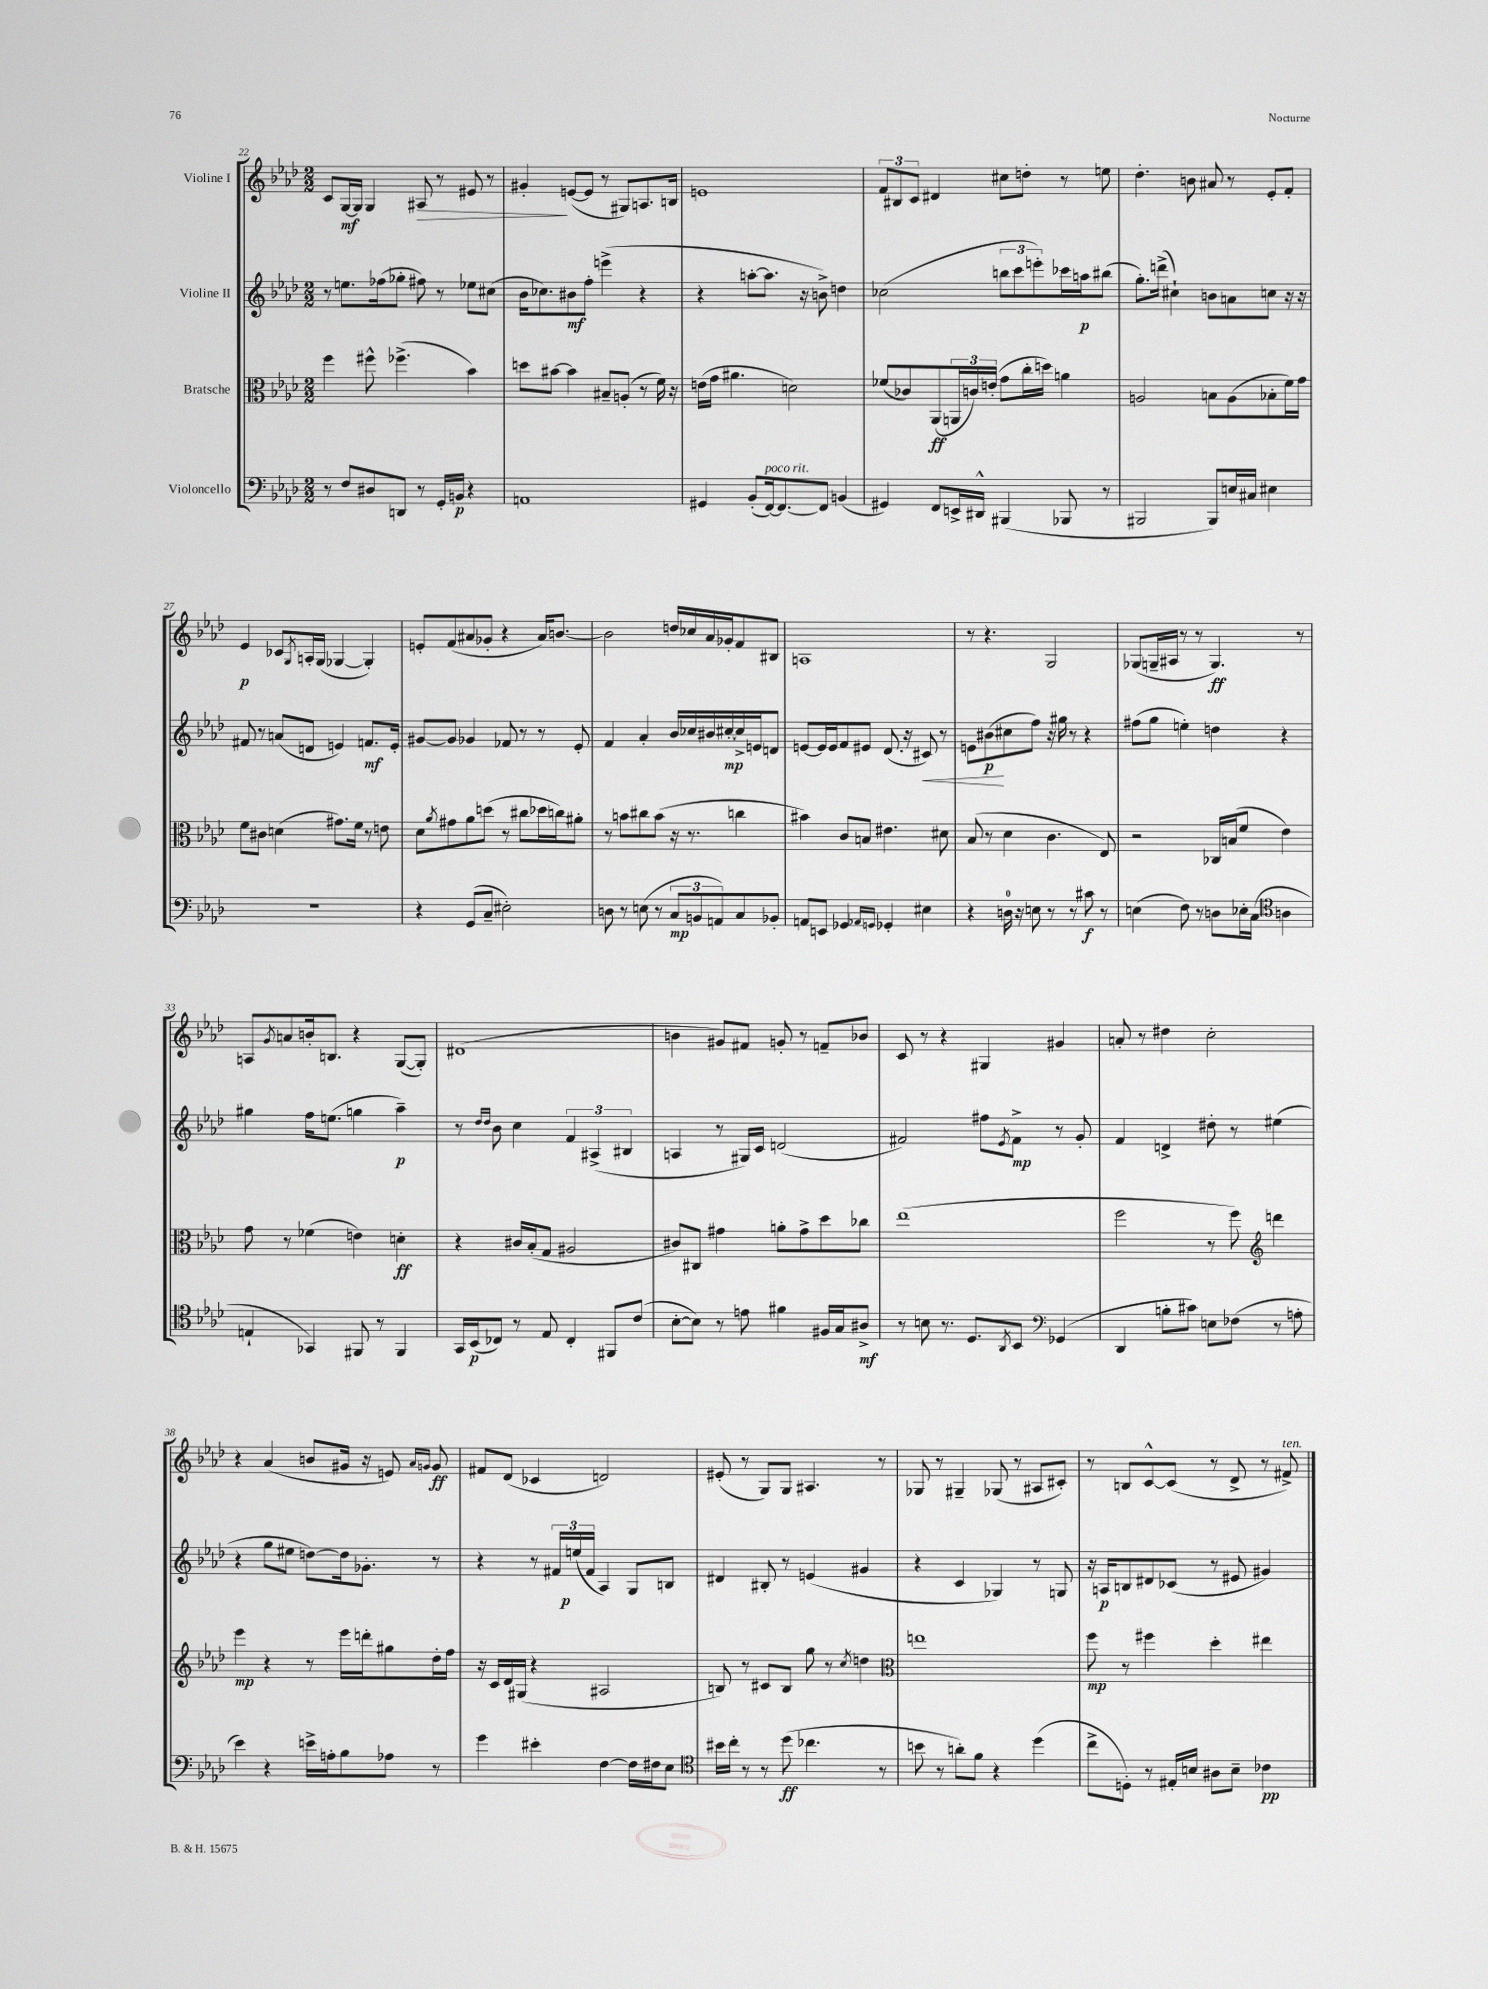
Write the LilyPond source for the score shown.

<<
\new StaffGroup <<
\new Staff = "s0" \with { instrumentName = "Violine I" } {
    \clef treble \key aes \major \numericTimeSignature \time 2/2
    c'8 g16~\mf g16 g4 ais8\> r8 eis'8 r8 |
    gis'4-.\! e'8~( e'8 r8 gis8) a8. b16 |
    e'1 |
    \tuplet 3/2 { f'8 bis8 c'8 } dis'4 cis''8 d''8-. r8 e''8 |
    des''4.-. b'8 ais'8 r8 ees'8-. f'8-. |
    ees'4\p ces'8 \acciaccatura { g8 } a16-. g16( ges4~ ges4-.) |
    e'8-. f'8( ais'8 ges'8-. r4 ais'16) b'8.~ |
    b'2 d''16 ces''16 aes'16 ges'16-. f'8 bis8 |
    a1 |
    r8 r4. g2 |
    ges8( g16-- ais16 r8 r8 g4.\ff) r8 |
    a8 \acciaccatura { g'8 } a'8 b'16-. b8. r4 g8~( g8-.) |
    dis'1( |
    b'4 gis'8) fis'8 g'8-. r8 f'8-- bes'8 |
    c'8 r8 r4 gis4 gis'4 |
    a'8-. r8 dis''4 c''2-. |
    r4 aes'4( b'8 gis'16 r16 e'8) \grace { aes'16 g'16 } g'8\ff |
    fis'8 des'8( ces'4 d'2) |
    eis'8-.( r8 g8) g8 ais4. r8 |
    ges8 r8 gis4-- ges8( r8 ais8 cis'8-.) |
    r8 b8 c'8~-^ c'8( r8 des'8-> r8 fis'8->^\markup { \italic "ten." }) \bar "|." |
}
\new Staff = "s1" \with { instrumentName = "Violine II" } {
    \clef treble \key aes \major \numericTimeSignature \time 2/2
    r8 e''8. fes''16( ges''8-. fis''8) r8 ees''8 cis''8( |
    bes'16 ces''8.) bis'8\mf f''8-. e'''4->( r4 |
    r4 a''8~-. a''8. r16 b'8->) d''4 |
    ces''2( \tuplet 3/2 { b''8 c'''8 e'''8-.) } ces'''16 a''16\p bis''8( |
    g''8.-.) d'''16->( cis''4-!) b'8 a'8 c''8 r16 r16 |
    fis'8 r8 a'8( d'8 e'4) f'8.\mf e'16-. |
    gis'8~ gis'8 ges'4 fes'8 r8 r8 ees'8-. |
    f'4 aes'4-. bes'16 ces''16 bis'16 cis''16~-.\mp cis''16-> e'16 d'8 |
    e'8~ e'16 e'16 f'8 eis'8 des'8.( r16 cis'8\<) r8 |
    e'8 bis'8\p\!( cis''8 f''8) r16 gis''16 r8 r4 |
    fis''8( g''8 e''4-.) d''4 r4 |
    gis''4 f''16 e''8.( g''4 aes''4--\p) |
    r8 \grace { des''16 des''16 } bes'8 c''4 \tuplet 3/2 { f'4 ais4->( bis4 } |
    a4 r8 gis16) c'16 d'2( |
    fis'2) fis''8 \acciaccatura { ees'8 } fis'8->\mp r8 g'8-. |
    f'4 d'4-> dis''8-. r8 eis''4( |
    r4 g''8 eis''8 d''8~) d''16 ges'8.-. r8 |
    r4 r8 \tuplet 3/2 { fis'16 e''16\p( fis'16 } aes4) g8 b8 |
    dis'4 bis8-. r8 e'4( gis'4 |
    r4 c'4 ges4) r8 g8 |
    r16 a16\p b8 dis'8 ces'8( r8 eis'8 gis'4) \bar "|." |
}
\new Staff = "s2" \with { instrumentName = "Bratsche" } {
    \clef alto \key aes \major \numericTimeSignature \time 2/2
    f''4 fis''8-^ fes''4.->( bes'4) |
    d''8 bis'8~ bis'4 bis8-- a8-.( r8 f'16) r16 |
    e'16( g'16 ais'4. d'2) |
    fes'8( ces'8) aes,8\ff( \tuplet 3/2 { a,16 c'16) e'16-.( } g'8 c''16-. d''16) a'4 |
    a2 b8 a8( bes8-. f'16) g'16 |
    f'8 cis'8 d'4( gis'8.) f'16 r8 e'8 |
    des'8 \acciaccatura { aes'8 } gis'8 aes'8 d''8( r8 cis''8 des''16 c''16) ais'8-. |
    r8 b'8 cis''8 b'8( r16 r8. c''4 |
    bis'4) c'8 b8 eis'4. dis'8 |
    bes8( r8 des'4 c'4. ees8) |
    r2 ces16 b16( f'8 ees'4) |
    g'8 r8 fes'4( e'4) d'4-.\ff |
    r4 cis'16 bes16-.( g8 ais2 |
    cis'8) cis8 gis'4 a'8-. gis'8-> des''8 ces''8 |
    ees''1( |
    f''2 r8 f''8) \clef treble d'''4 |
    ees'''4\mp r4 r8 ees'''16 d'''16-. gis''8 des''16-. f''16 |
    r16 c'16 des'16 gis16( r4 ais2 |
    b8) r8 cis'8 b8 g''8 r8 \acciaccatura { c''8 } d''4 |
    \clef alto e''1 |
    f''8\mp r8 fis''4 des''4-. eis''4 \bar "|." |
}
\new Staff = "s3" \with { instrumentName = "Violoncello" } {
    \clef bass \key aes \major \numericTimeSignature \time 2/2
    r8 f8 dis8 d,8 r8 g,16-. b,16\p r4 |
    a,1 |
    gis,4 bes,8-.( f,16~^\markup { \italic "poco rit." }) f,8.~ f,8 b,4( |
    gis,4) f,8 e,16-> dis,16-^ bis,,4( bes,,8 r8 |
    bis,,2 bis,,8) e16 cis16 eis4 |
    R1 |
    r4 g,8( c8-- eis2-.) |
    d8 r8 e8( r8 \tuplet 3/2 { c8\mp b,8 a,8) } c8 bes,8-. |
    a,8 e,8 ges,4 \grace { aes,16 g,16 } ges,4-. eis4 |
    r4 d16-0 r16 e8 r8 r8 cis'8\f r8 |
    e4( f8) r8 d8 ees16-. c16( \clef tenor a4 |
    e4-! ges,4) fis,8 r8 fis,4 |
    g,16 bes,16\p( ces8) r8 ees8 ces4-. fis,8 c'8( |
    bes8~-. bes8) r8 e'8 fis'4 fis16 g16 ais8->\mf |
    r8 b8 r8. des8. \acciaccatura { aes,8 } bes,8 \clef bass ges,4( |
    des,4 b8-. cis'8) e8 fes8( r8 a8-. |
    ees'4) r4 e'16-> a16-. bes8 aes8 r8 |
    g'4 eis'4-. f4~ f16 fis16 ees8 |
    \clef tenor bis'16 c''16-. r8 r8 des''8\ff( ces''4. r8 |
    b'8 r8 a'8-.) f'8 r4 des''4( |
    c''8-> d8-.) r8 eis16-. b16 ais8 b8-- ces'4\pp \bar "|." |
}
>>
>>
\layout { \context { \Score currentBarNumber = #22 } }
